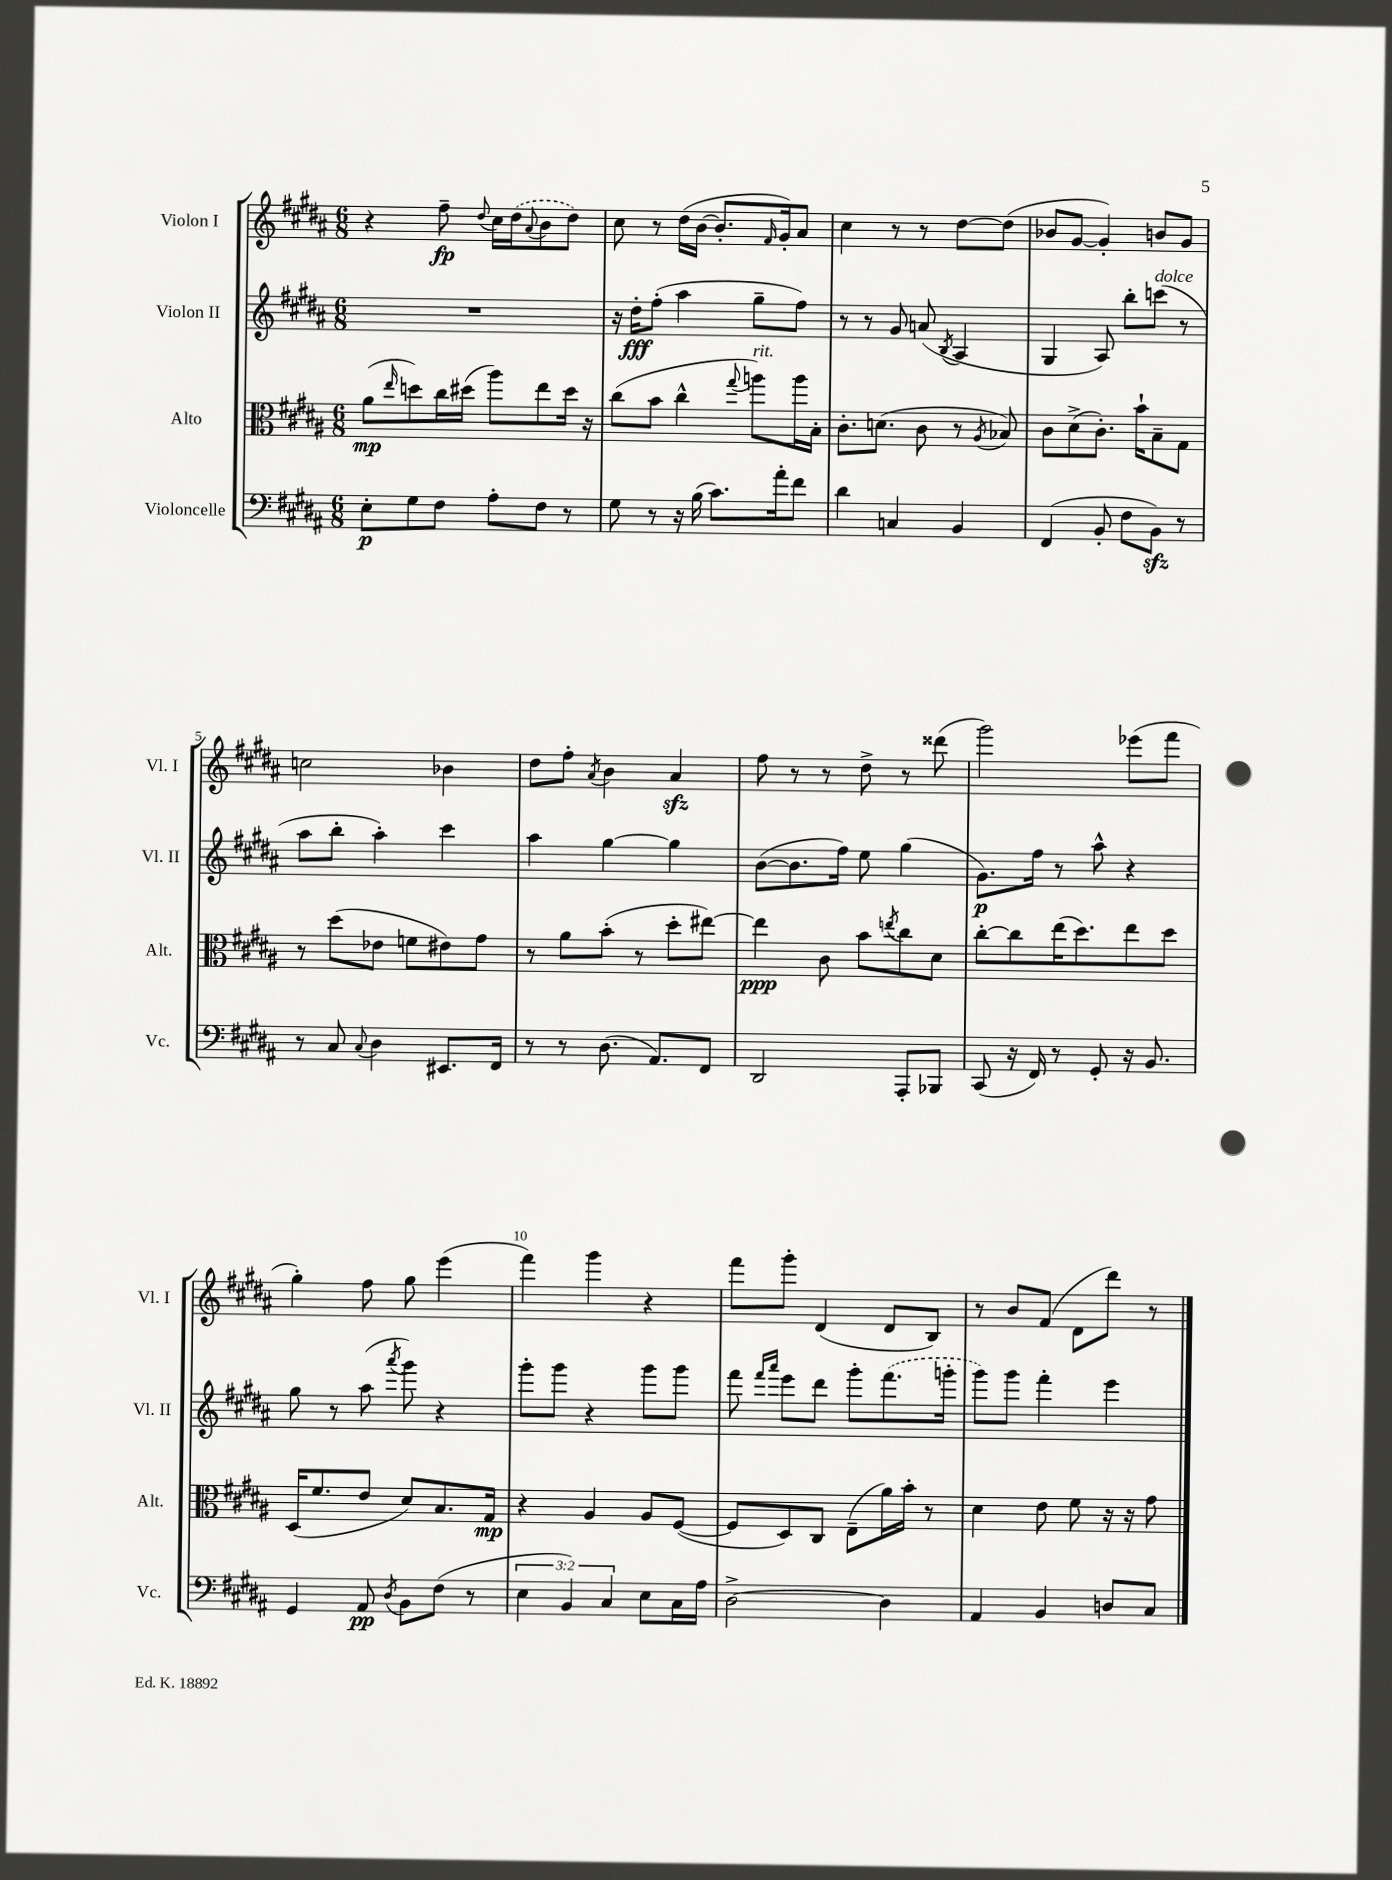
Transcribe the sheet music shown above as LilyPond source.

<<
\new StaffGroup <<
\new Staff = "s0" \with { instrumentName = "Violon I" shortInstrumentName = "Vl. I" } {
    \clef treble \key b \major \numericTimeSignature \time 6/8
    r4 fis''8--\fp \appoggiatura { dis''8 } cis''16 \once \slurDashed dis''16( \appoggiatura { ais'8 } b'8 dis''8) |
    cis''8 r8 dis''16( b'16~ b'8.-. \grace { fis'16 } gis'16-.) ais'8 |
    cis''4 r8 r8 dis''8~ dis''8( |
    bes'8 gis'8~ gis'4-.) b'8 gis'8 |
    c''2 bes'4 |
    dis''8 fis''8-. \acciaccatura { ais'8 } b'4 ais'4\sfz |
    fis''8 r8 r8 dis''8-> r8 disis'''8( |
    gis'''2) ees'''8( fis'''8 |
    gis''4-.) fis''8 gis''8 e'''4( |
    fis'''4) gis'''4 r4 |
    fis'''8 gis'''8-. dis'4( dis'8 b8) |
    r8 b'8 fis'8( dis'8 dis'''8) r8 \bar "|." |
}
\new Staff = "s1" \with { instrumentName = "Violon II" shortInstrumentName = "Vl. II" } {
    \clef treble \key b \major \numericTimeSignature \time 6/8
    R2. |
    r16 dis''16-.\fff fis''8-.( ais''4 gis''8-- fis''8) |
    r8 r8 gis'8 a'8( \acciaccatura { b8 } ais4 |
    gis4 ais8) b''8-. c'''8^\markup { \italic "dolce" }( r8 |
    ais''8 b''8-. ais''4-.) cis'''4 |
    ais''4 gis''4~ gis''4 |
    b'8~( b'8. fis''16) e''8 gis''4( |
    gis'8.\p) fis''16 r8 ais''8-^ r4 |
    gis''8 r8 ais''8( \acciaccatura { ais'''8 } gis'''8) r4 |
    gis'''8-. gis'''8 r4 gis'''8 gis'''8 |
    fis'''8 \grace { fis'''16 ais'''16 } e'''8 dis'''8 gis'''8-. \once \slurDashed fis'''8.( g'''16-. |
    gis'''8) gis'''8 fis'''4-. e'''4 \bar "|." |
}
\new Staff = "s2" \with { instrumentName = "Alto" shortInstrumentName = "Alt." } {
    \clef alto \key b \major \numericTimeSignature \time 6/8
    ais'8\mp( \grace { e''16 } d''8) cis''16 dis''16( ais''8) e''8 dis''16 r16 |
    cis''8( b'8 cis''4-^ \appoggiatura { gis''8 } a''8^\markup { \italic "rit." }) a''16 b16-. |
    cis'8.-. d'8.( cis'8 r8 \acciaccatura { ais8 } bes8) |
    cis'8 dis'8->( cis'8.-.) b'16-! b8-- gis8 |
    r8 dis''8( ees'8 f'8 eis'8) gis'8 |
    r8 ais'8 b'8-.( r8 dis''8-. eis''8~) |
    eis''4\ppp cis'8 b'8 \acciaccatura { e''8 } cis''8 dis'8 |
    cis''8~-. cis''8 e''16( dis''8.) e''8 dis''8 |
    dis16( fis'8. e'8 dis'8) b8. gis16\mp |
    r4 ais4 ais8 fis8~( |
    fis8 dis8) cis8 e8--( ais'16) b'16-. r8 |
    dis'4 e'8 fis'8 r16 r16 gis'8 \bar "|." |
}
\new Staff = "s3" \with { instrumentName = "Violoncelle" shortInstrumentName = "Vc." } {
    \clef bass \key b \major \numericTimeSignature \time 6/8 \override Staff.TupletNumber.text = #tuplet-number::calc-fraction-text
    e8-.\p gis8 fis8 ais8-. fis8 r8 |
    gis8 r8 r16 b16( cis'8.) ais'16-. fis'8 |
    dis'4 c4 b,4 |
    fis,4( b,8-. fis8 b,8\sfz) r8 |
    r8 cis8 \appoggiatura { cis8 } dis4 eis,8. fis,16 |
    r8 r8 dis8.( ais,8.) fis,8 |
    dis,2 ais,,8-. bes,,8 |
    cis,8( r16 fis,16) r8 gis,8-. r16 b,8. |
    gis,4 ais,8\pp \acciaccatura { dis8 } b,8 fis8( r8 |
    \tuplet 3/2 { e4 b,4) cis4 } e8 cis16 ais16 |
    dis2~-> dis4 |
    ais,4 b,4 d8 cis8 \bar "|." |
}
>>
>>
\layout { \context { \Score \override BarNumber.break-visibility = ##(#f #t #t) barNumberVisibility = #(every-nth-bar-number-visible 5) } }
